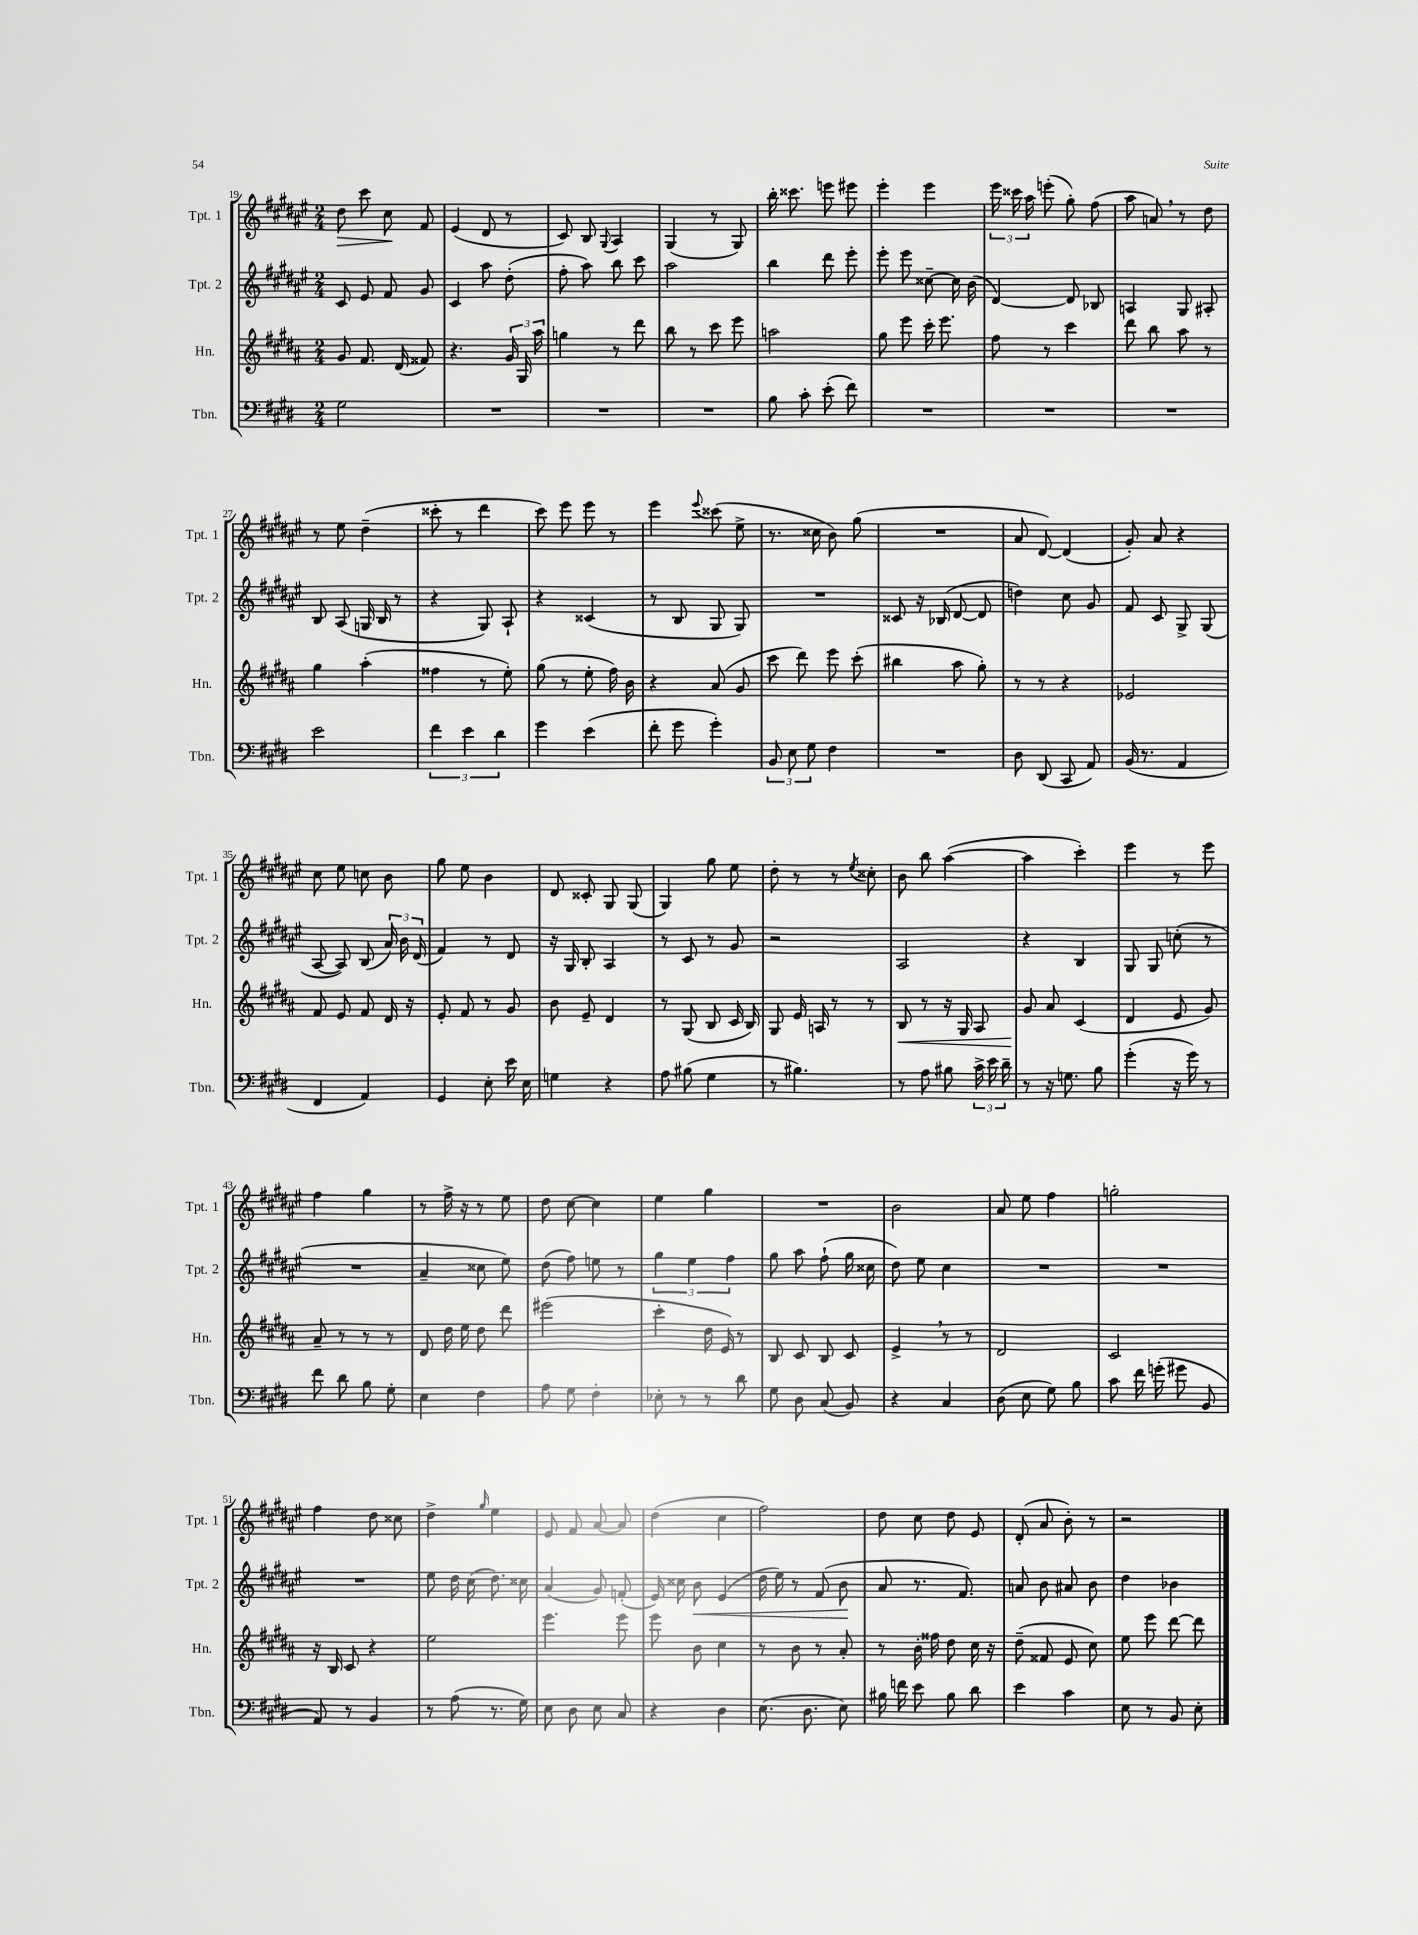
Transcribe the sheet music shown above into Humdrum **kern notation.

**kern	**kern	**kern	**kern
*staff4	*staff3	*staff2	*staff1
*clefF4	*clefG2	*clefG2	*clefG2
*k[f#c#g#d#]	*k[f#c#g#d#a#]	*k[f#c#g#d#a#e#]	*k[f#c#g#d#a#e#]
*M2/4	*M2/4	*M2/4	*M2/4
2G#	8g#	8c#	8dd#
.	8.f#	8e#	8ccc#
.	.	8f#	8cc#
.	(16d#	.	.
.	8f##)	8g#	8f#
=	=	=	=
2r	4.r	4c#	(4e#
.	.	8aa#	8d#
.	24g#	(8dd#'	8r
.	24G#	.	.
.	24aa#	.	.
=	=	=	=
2r	4gg	8ff#'	8c#)
.	.	8aa#)	8B
.	.	.	8qqG#
.	8r	8bb	4A#
.	8ddd#	8ccc#	.
=	=	=	=
2r	8bb	2aa#	(4G#
.	8r	.	.
.	8ccc#	.	8r
.	8eee	.	8G#)
=	=	=	=
8B	2aa	4bb	16bb'
.	.	.	8.ccc##
8c#'	.	.	.
(8e'	.	8ddd#	8eee
8f#)	.	8eee#'	8eee#
=	=	=	=
2r	8gg#	8eee#'	4eee#'
.	8eee	8eee#	.
.	16ccc#'	[8cc##~	4eee#
.	8.eee	.	.
.	.	16cc##]	.
.	.	(16b	.
=	=	=	=
2r	8ff#	[4d#)	24eee#
.	.	.	24ccc##
.	.	.	24aa#
.	8r	.	(8eee'
.	4ccc#	8d#]	8gg#')
.	.	8B-	(8ff#
=	=	=	=
2r	8ddd#	4A	8aa#
.	8bb	.	8a)
.	8aa#	8G#	8r
.	8r	8A#'	8dd#
=	=	=	=
2e	4gg#	8B	8r
.	.	(8A#	8ee#
.	(4aa#'	16G	(4dd#~
.	.	16B	.
.	.	8r	.
=	=	=	=
6f#	4ff##	4r	8ccc##'
.	.	.	8r
6e	.	.	.
.	8r	8G#)	4ddd#
6d#	.	.	.
.	8ee')	8A#`	.
=	=	=	=
4g#	(8gg#	4r	8ccc#)
.	8r	.	8eee#
(4e	8ee'	(4c##	8eee#
.	16ff#)	.	8r
.	16b	.	.
=	=	=	=
8f#'	4r	8r	4eee#
8g#	.	8B	.
.	.	.	8qqeee#
4g#')	(8a#	8G#	(8ccc##
.	8g#	8G#)	8ee#^
=	=	=	=
12BB	8ccc#	2r	8.r
12E	.	.	.
.	8ddd#)	.	.
12G#	.	.	.
.	.	.	16cc##
4F#	8eee	.	8b)
.	(8ccc#'	.	(8gg#
=	=	=	=
2r	4bb#	8c##	2r
.	.	16r	.
.	.	(16B-	.
.	8aa#	[8d#	.
.	8gg#')	8d#]	.
=	=	=	=
8D#	8r	4dd)	8a#
(8DD#	8r	.	[8d#)
8CC#	4r	8cc#	(4d#]
8AA)	.	8g#	.
=	=	=	=
(16BB	2e-	8f#	8g#')
8.r	.	.	.
.	.	8c#	8a#
4AA	.	8G#^	4r
.	.	(8G#	.
=	=	=	=
4FF#	8f#	[8A#	8cc#
.	8e	8A#])	8ee#
4AA)	8f#	(8B	8cc
.	16d#	24a#)	8b
.	.	24b	.
.	16r	.	.
.	.	(24d#	.
=	=	=	=
4GG#	8e'	4f#)	8gg#
.	8f#	.	8ee#
8E'	8r	8r	4b
16e	8g#	8d#	.
16E	.	.	.
=	=	=	=
4G	8b	16r	8d#
.	.	16G#	.
.	8e~	8B'	8c##'
4r	4d#	4A#	8G#
.	.	.	(8G#
=	=	=	=
8A	8r	8r	4G#)
(8B#	(8G#	8c#	.
4G#	8B	8r	8gg#
.	16c#	8g#	8ee#
.	16B)	.	.
=	=	=	=
8r	8G#	2r	8dd#'
4.B#)	16e	.	8r
.	16A	.	.
.	8r	.	8r
.	.	.	8qee#
.	8r	.	8cc##'
=	=	=	=
8r	8B	2A#	8b
8A	8r	.	8bb
8B#	16r	.	([4aa#
.	16G#	.	.
24c#^	8A#	.	.
24e	.	.	.
24d#~	.	.	.
=	=	=	=
8r	8g#	4r	4aa#]
16r	8a#	.	.
8.G	.	.	.
.	(4c#	4B	4ccc#')
8B	.	.	.
=	=	=	=
(4g#'	4d#	8G#	4eee#
.	.	8G#	.
16r	8e	(8cc'	8r
16g#)	.	.	.
8r	8g#)	8r	8eee#
=	=	=	=
8f#	8a#~	2r	4ff#
8d#	8r	.	.
8B	8r	.	4gg#
8G#'	8r	.	.
=	=	=	=
4E	8d#	4a#~	8r
.	16dd#	.	16ff#^
.	16ee	.	16r
4F#	8dd#	8cc##	8r
.	8ddd#	8ee#)	8ee#
=	=	=	=
8A	(2eee#	(8dd#	8dd#
8G#	.	8ff#)	[8cc#
4F#'	.	8ee	4cc#]
.	.	8r	.
=	=	=	=
8E-'	4ccc#'	6gg#	4ee#
8r	.	.	.
.	.	6ee#	.
8r	16dd#	.	4gg#
.	16e)	.	.
.	.	6ff#	.
8d#	8r	.	.
=	=	=	=
8G#	8B	8gg#	2r
8D#	8c#	8aa#	.
(8C#	8B	(8ff#`	.
8BB)	8c#	16gg#	.
.	.	16cc##	.
=	=	=	=
4r	4e^	8dd#)	2b
.	.	8ee#	.
4C#	8r	4cc#	.
.	8r	.	.
=	=	=	=
(8D#	2d#	2r	8a#
8E	.	.	8ee#
8G#)	.	.	4ff#
8B	.	.	.
=	=	=	=
8c#	2c#	2r	2gg'
16f#	.	.	.
(16g'	.	.	.
8g#	.	.	.
8BB	.	.	.
=	=	=	=
8AA)	16r	2r	4ff#
.	16B	.	.
8r	8c#	.	.
4BB	4r	.	8dd#
.	.	.	8cc##
=	=	=	=
8r	2ee	8ee#	4dd#^
(8A	.	16dd#	.
.	.	(16cc#	.
.	.	.	16qqgg#
8.r	.	8.dd#)	4ee#
16G#)	.	16cc##	.
=	=	=	=
8E	4.eee	(4a#	8e#
8D#	.	.	8f#
8E	.	8g#)	[8a#
8C#	8eee	(8f'	8a#]
=	=	=	=
4r	8eee	16e#)	(4dd#
.	.	16cc##	.
.	8b	8b	.
4D#	4cc#	(4e#	4cc#
=	=	=	=
(8.E	8r	16dd#	2ff#)
.	.	16ee#)	.
.	8b	8r	.
8.D#	.	.	.
.	8r	(8f#	.
8E)	8a#'	8b	.
=	=	=	=
16B#	8r	8a#	8dd#
16f	.	.	.
8e	16b'	8.r	8cc#
.	16ff##	.	.
8B#	8dd#	.	8dd#
.	.	8.f#)	.
8d#	16cc#	.	8e#
.	16r	.	.
=	=	=	=
4e	(8dd#~	8a	(8d#'
.	8f##	8b	8a#
4c#	8e	8a#	8b')
.	8cc#)	8b	8r
=	=	=	=
8E	8ee	4dd#	2r
8r	8eee	.	.
8BB	[8ddd#	4b-	.
8E'	8ddd#]	.	.
==	==	==	==
*-	*-	*-	*-
